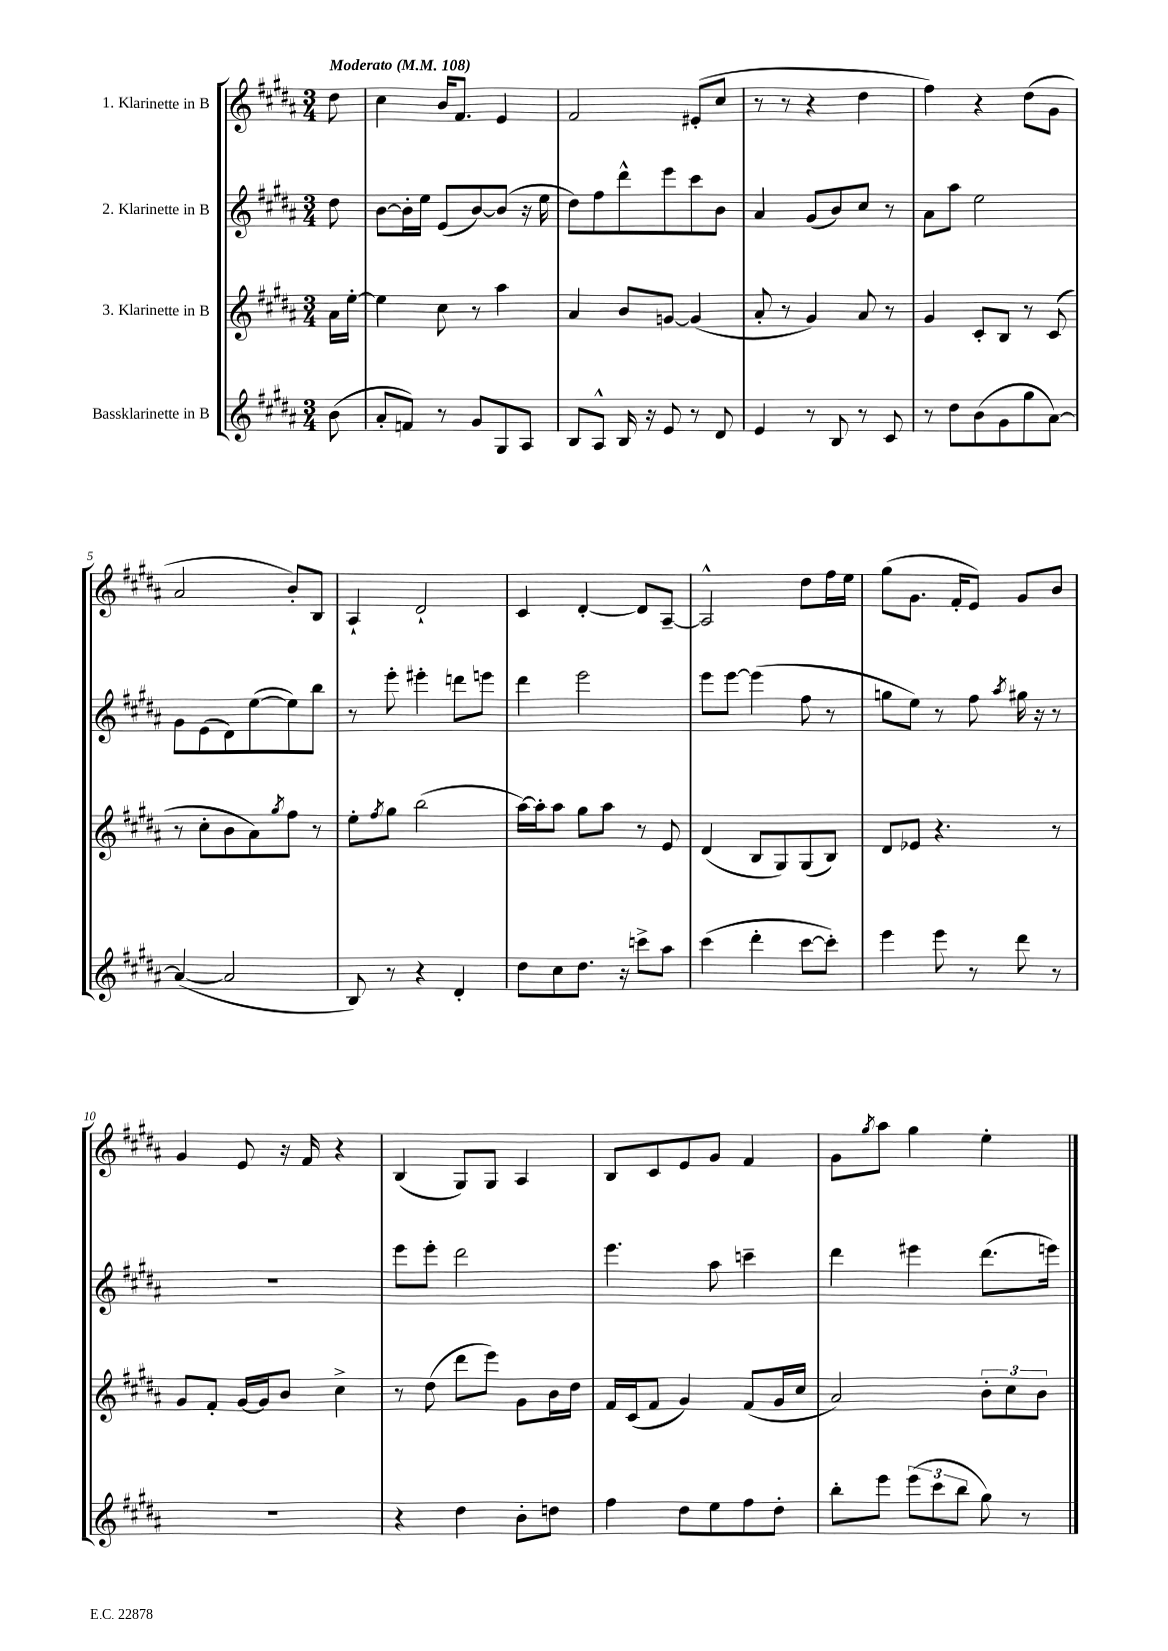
<<
\new StaffGroup <<
\new Staff = "s0" \with { instrumentName = "1. Klarinette in B" } {
    \clef treble \key b \major \numericTimeSignature \time 3/4 \partial 8 \tempo "Moderato" 4 = 108
    dis''8 |
    cis''4 b'16 fis'8. e'4 |
    fis'2 eis'8-.( cis''8 |
    r8 r8 r4 dis''4 |
    fis''4) r4 dis''8( gis'8 |
    ais'2 b'8-.) b8 |
    ais4-! dis'2-! |
    cis'4 dis'4~-. dis'8 ais8~-- |
    ais2-^ dis''8 fis''16 e''16 |
    gis''8( gis'8. fis'16-. e'8) gis'8 b'8 |
    gis'4 e'8 r16 fis'16 r4 |
    b4( gis8) gis8 ais4 |
    b8 cis'8 e'8 gis'8 fis'4 |
    gis'8 \acciaccatura { gis''8 } ais''8 gis''4 e''4-. \bar "|." |
}
\new Staff = "s1" \with { instrumentName = "2. Klarinette in B" } {
    \clef treble \key b \major \numericTimeSignature \time 3/4 \partial 8
    dis''8 |
    b'8~ b'16-. e''16 e'8( b'8~) b'8( r16 e''16 |
    dis''8) fis''8 dis'''8-^ e'''8 cis'''8 b'8 |
    ais'4 gis'8( b'8) cis''8 r8 |
    ais'8 ais''8 e''2 |
    gis'8 e'8( dis'8) e''8~( e''8) b''8 |
    r8 e'''8-. eis'''4-. d'''8 e'''8 |
    dis'''4 e'''2 |
    e'''8 e'''8~ e'''4( fis''8 r8 |
    g''8 e''8) r8 fis''8 \acciaccatura { ais''8 } gis''16 r16 r8 |
    R2. |
    e'''8 e'''8-. dis'''2 |
    e'''4. ais''8 c'''4-- |
    dis'''4 eis'''4 dis'''8.( e'''16) \bar "|." |
}
\new Staff = "s2" \with { instrumentName = "3. Klarinette in B" } {
    \clef treble \key b \major \numericTimeSignature \time 3/4 \partial 8
    ais'16 e''16~-. |
    e''4 cis''8 r8 ais''4 |
    ais'4 b'8 g'8~ g'4( |
    ais'8-. r8 gis'4) ais'8 r8 |
    gis'4 cis'8-. b8 r8 cis'8( |
    r8 cis''8-. b'8 ais'8) \acciaccatura { gis''8 } fis''8 r8 |
    e''8-. \acciaccatura { fis''8 } gis''8 b''2( |
    ais''16~) ais''16-. ais''8 gis''8 ais''8 r8 e'8 |
    dis'4( b8 gis8) gis8( b8) |
    dis'8 ees'8 r4. r8 |
    gis'8 fis'8-. gis'16~ gis'16 b'8 cis''4-> |
    r8 dis''8( dis'''8 e'''8) gis'8 b'16 dis''16 |
    fis'16 cis'16( fis'8 gis'4) fis'8( gis'16 cis''16 |
    ais'2) \tuplet 3/2 { b'8-. cis''8 b'8 } \bar "|." |
}
\new Staff = "s3" \with { instrumentName = "Bassklarinette in B" } {
    \clef treble \key b \major \numericTimeSignature \time 3/4 \partial 8
    b'8( |
    ais'8-. f'8) r8 gis'8 gis8 ais8 |
    b8 ais8-^ b16 r16 e'8 r8 dis'8 |
    e'4 r8 b8 r8 cis'8 |
    r8 dis''8 b'8( gis'8 gis''8 ais'8~) |
    ais'4~( ais'2 |
    b8) r8 r4 dis'4-. |
    dis''8 cis''8 dis''8. r16 c'''8-> ais''8 |
    cis'''4( dis'''4-. cis'''8~ cis'''8-.) |
    e'''4 e'''8 r8 dis'''8 r8 |
    R2. |
    r4 dis''4 b'8-. d''8 |
    fis''4 dis''8 e''8 fis''8 dis''8-. |
    b''8-. e'''8 \tuplet 3/2 { e'''8( cis'''8 b''8 } gis''8) r8 \bar "|." |
}
>>
>>
